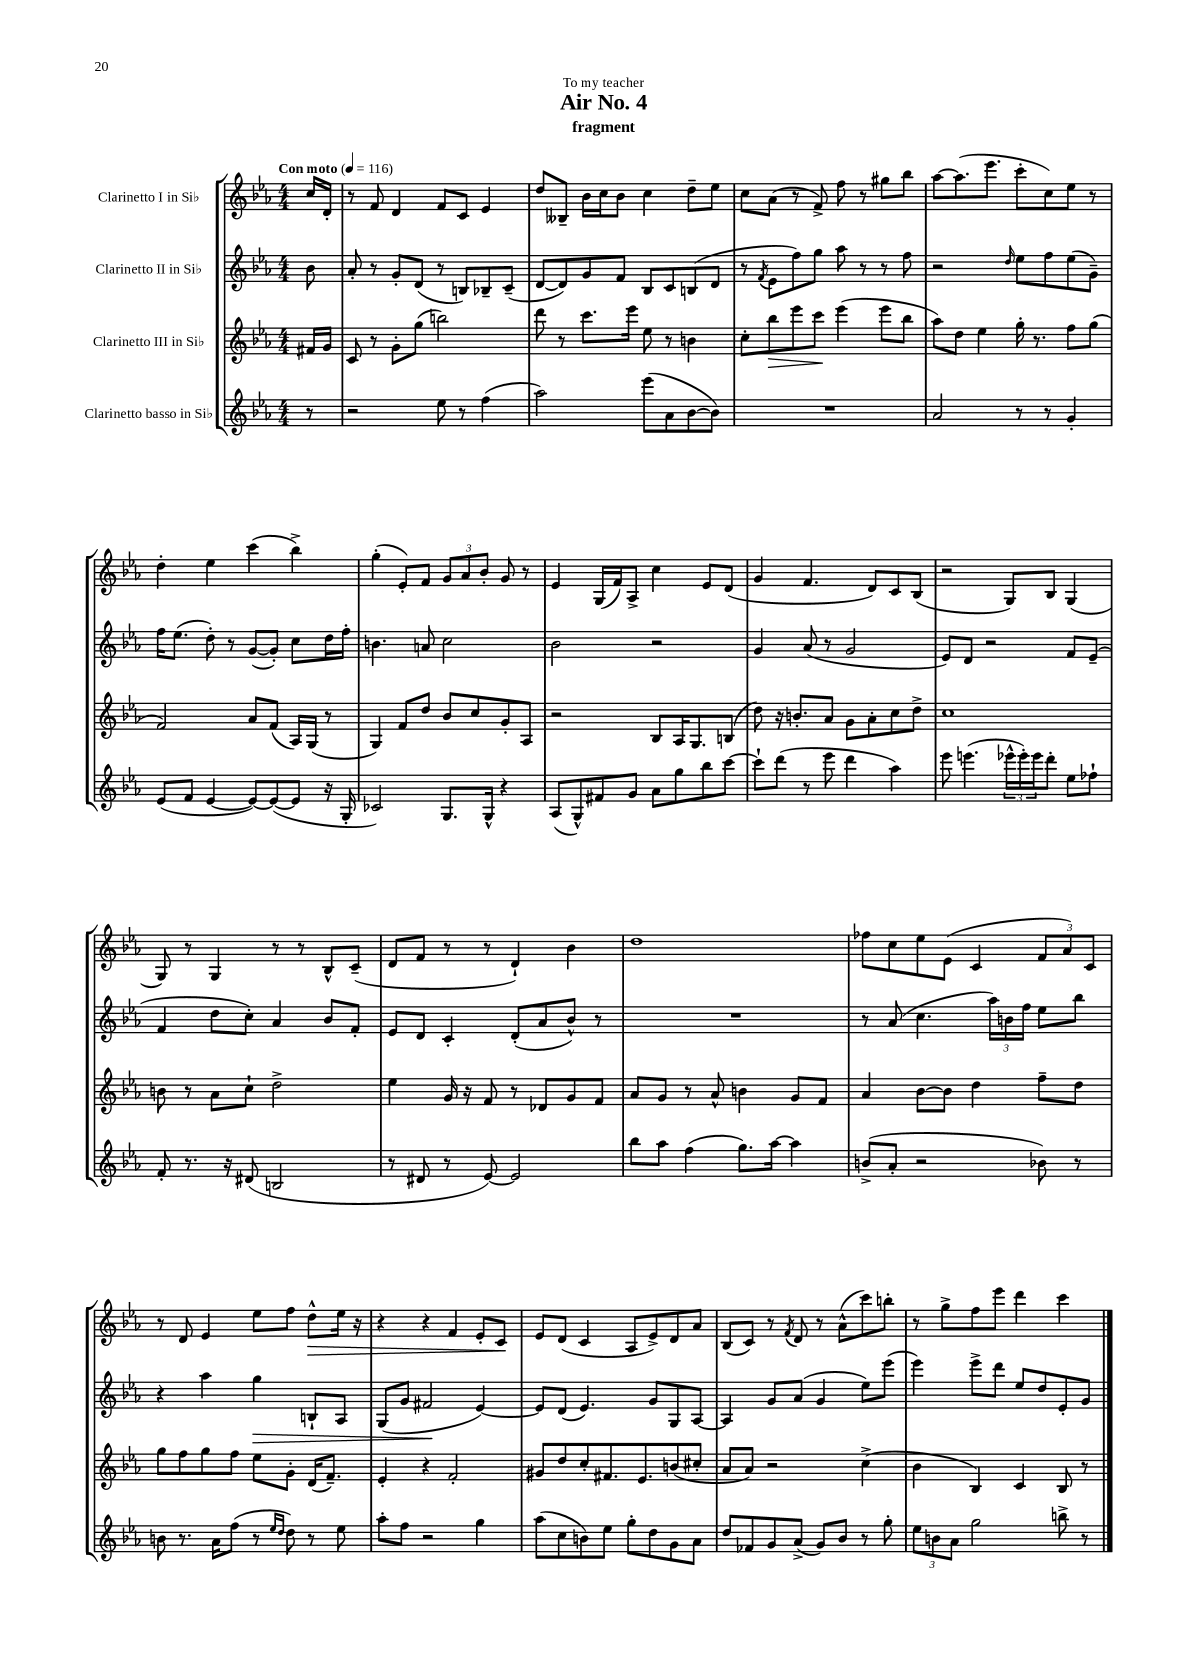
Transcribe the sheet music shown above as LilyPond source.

\header { title = "Air No. 4" subtitle = "fragment" dedication = "To my teacher" }
<<
\new StaffGroup <<
\new Staff = "s0" \with { instrumentName = "Clarinetto I in Sib" } {
    \clef treble \key ees \major \numericTimeSignature \time 4/4 \partial 8 \tempo "Con moto" 4 = 116
    c''16 d'16-. |
    r8 f'8 d'4 f'8 c'8 ees'4 |
    d''8 beses8-- bes'16 c''16 bes'8 c''4 d''8-- ees''8 |
    c''8 aes'8( r8 f'8->) f''8 r8 gis''8 bes''8 |
    aes''8~ aes''8.( ees'''8. c'''8-. c''8) ees''8 r8 |
    d''4-. ees''4 c'''4( bes''4->) |
    g''4-.( ees'8-.) f'8 \tuplet 3/2 { g'8 aes'8 bes'8-. } g'8 r8 |
    ees'4 g16( f'16) aes8-> c''4 ees'8 d'8( |
    g'4 f'4. d'8) c'8 bes8( |
    r2 g8) bes8 g4( |
    g8) r8 g4 r8 r8 bes8-^ c'8--( |
    d'8 f'8 r8 r8 d'4-!) bes'4 |
    d''1 |
    fes''8 c''8 ees''8 ees'8( c'4 \tuplet 3/2 { f'8 aes'8) c'8 } |
    r8 d'8 ees'4 ees''8 f''8 d''8-^\> ees''16 r16 |
    r4 r4 f'4 ees'8-. c'8\! |
    ees'8 d'8( c'4 aes8 ees'8->) d'8 aes'8 |
    bes8( c'8) r8 \acciaccatura { f'8 } d'8 r8 aes'8-^( c'''8) b''8-. |
    r8 g''8-> f''8 ees'''8 d'''4 c'''4 \bar "|." |
}
\new Staff = "s1" \with { instrumentName = "Clarinetto II in Sib" } {
    \clef treble \key ees \major \numericTimeSignature \time 4/4 \partial 8
    bes'8 |
    aes'8-. r8 g'8-. d'8( r8 b8) bes8-- c'8--( |
    d'8~ d'8) g'8 f'8 bes8 c'8 b8( d'8 |
    r8 \acciaccatura { f'8 } ees'8 f''8) g''8 aes''8 r8 r8 f''8 |
    r2 \grace { d''16 } ees''8 f''8 ees''8( g'8--) |
    f''16 ees''8.( d''8-.) r8 g'8~( g'8-.) c''8 d''16 f''16-. |
    b'4. a'8 c''2 |
    bes'2 r2 |
    g'4 aes'8( r8 g'2 |
    ees'8) d'8 r2 f'8 ees'8--( |
    f'4 d''8 c''8-.) aes'4 bes'8 f'8-. |
    ees'8 d'8 c'4-. d'8-.( aes'8 bes'8-^) r8 |
    R1 |
    r8 aes'8( c''4. \tuplet 3/2 { aes''16) b'16 f''16 } ees''8 bes''8 |
    r4 aes''4 g''4\> b8-! aes8 |
    g8( g'8 fis'2\! ees'4~) |
    ees'8 d'8( ees'4.) g'8 g8 aes8~ |
    aes4 g'8 aes'8( g'4 ees''8) ees'''8( |
    ees'''4) ees'''8-> d'''8 ees''8 d''8 ees'8-. g'8 \bar "|." |
}
\new Staff = "s2" \with { instrumentName = "Clarinetto III in Sib" } {
    \clef treble \key ees \major \numericTimeSignature \time 4/4 \partial 8
    fis'16 g'16 |
    c'8 r8 g'8-. g''8( b''2) |
    d'''8 r8 c'''8. ees'''16 ees''8 r8 b'4 |
    c''8-. bes''8\> ees'''8 c'''8\! ees'''4( ees'''8 bes''8 |
    aes''8) d''8 ees''4 g''16-. r8. f''8 g''8( |
    f'2) aes'8 f'8( aes16) g16( r8 |
    g4) f'8 d''8 bes'8 c''8 g'8-. aes8 |
    r2 bes8 aes16 g8. b8( |
    d''8) r16 b'8.-. aes'8 g'8 aes'8-. c''8 d''8-> |
    c''1 |
    b'8 r8 aes'8 c''8-! d''2-> |
    ees''4 g'16 r16 f'8 r8 des'8 g'8 f'8 |
    aes'8 g'8 r8 aes'8-^ b'4 g'8 f'8 |
    aes'4 bes'8~ bes'8 d''4 f''8-- d''8 |
    g''8 f''8 g''8 f''8 ees''8 g'8-. d'16( f'8.--) |
    ees'4-. r4 f'2-. |
    gis'8 d''8 c''8-. fis'8. ees'8. b'8( cis''8-. |
    aes'8 aes'8) r2 c''4->( |
    bes'4 bes4) c'4 bes8 r8 \bar "|." |
}
\new Staff = "s3" \with { instrumentName = "Clarinetto basso in Sib" } {
    \clef treble \key ees \major \numericTimeSignature \time 4/4 \partial 8
    r8 |
    r2 ees''8 r8 f''4( |
    aes''2) ees'''8( aes'8 bes'8~ bes'8) |
    R1 |
    aes'2 r8 r8 g'4-. |
    ees'8( f'8 ees'4~ ees'8~) ees'8~( ees'8 r16 g16-. |
    ces'2) g8. g16-^ r4 |
    aes8( g8-^) fis'8 g'8 aes'8 g''8 bes''8 c'''8~ |
    c'''8-! d'''8( r8 ees'''8 d'''4 aes''4) |
    ees'''8 e'''4.( \tuplet 3/2 { ees'''16-^ ees'''16-.) ees'''16 } d'''8-. ees''8 fes''8-! |
    f'8-. r8. r16 dis'8( b2 |
    r8 dis'8 r8 ees'8~) ees'2 |
    bes''8 aes''8 f''4( g''8.) aes''16~ aes''4 |
    b'8->( aes'8-. r2 bes'8) r8 |
    b'8 r8. aes'16 f''8( r8 \grace { ees''16 d''16 } d''8) r8 ees''8 |
    aes''8-. f''8 r2 g''4 |
    aes''8( c''8 b'8) ees''8 g''8-. d''8 g'8 aes'8 |
    d''8 fes'8 g'8 aes'8->( g'8) bes'8 r8 g''8-. |
    \tuplet 3/2 { ees''8 b'8 aes'8 } g''2 b''8-> r8 \bar "|." |
}
>>
>>
\layout { \context { \Score \remove "Bar_number_engraver" } }
